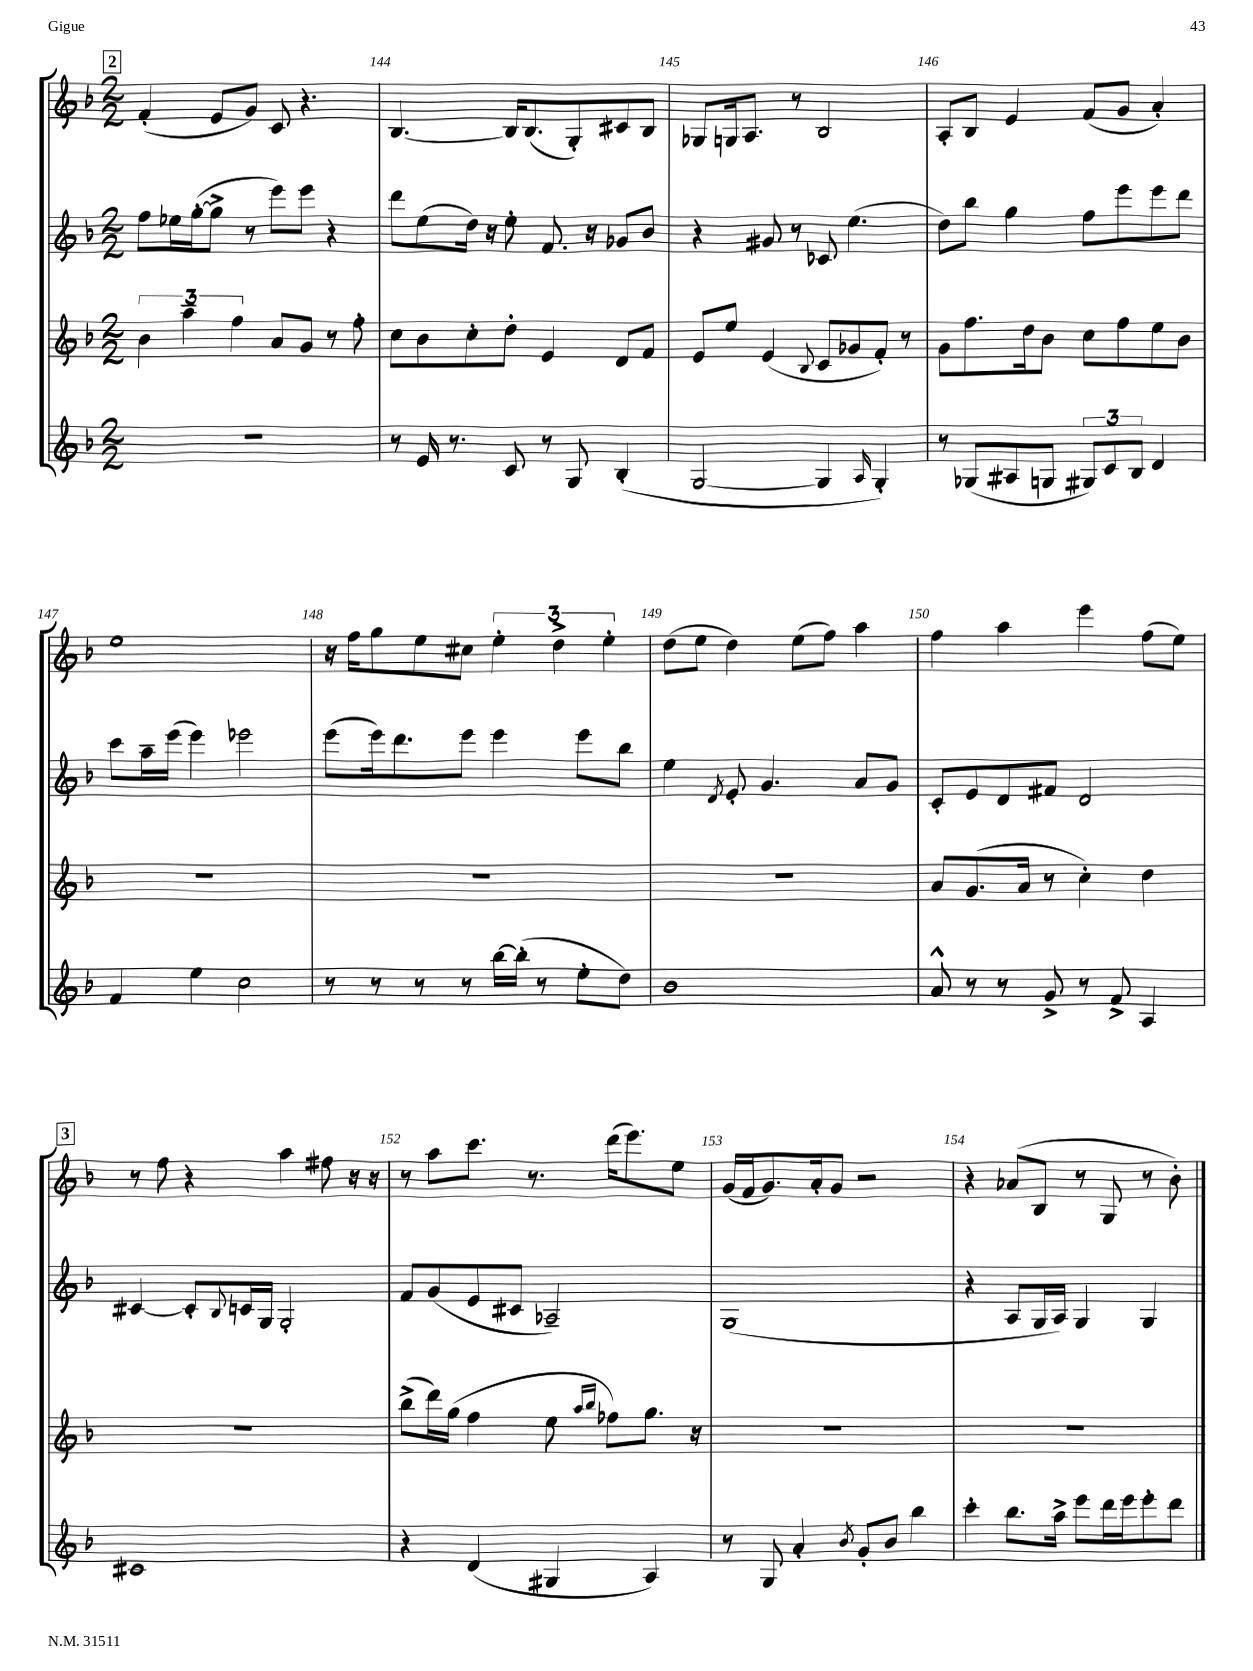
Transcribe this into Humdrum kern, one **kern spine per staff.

**kern	**kern	**kern	**kern
*staff4	*staff3	*staff2	*staff1
*clefG2	*clefG2	*clefG2	*clefG2
*k[b-]	*k[b-]	*k[b-]	*k[b-]
*M2/2	*M2/2	*M2/2	*M2/2
1r	6b-	8ff	(4f'
.	.	16ee-	.
.	6aa~	.	.
.	.	([16gg'	.
.	.	8gg^]	8e
.	6ff	.	.
.	.	8r	8g)
.	8a	8eee)	8c
.	8g	8eee	4.r
.	8r	4r	.
.	8ff'	.	.
=	=	=	=
8r	8cc	8ddd	[4.B-
16e	8b-	(8ee	.
8.r	.	.	.
.	8cc'	16dd)	.
.	.	16r	.
8c	8dd'	8ee'	16B-]
.	.	.	(8.B-
8r	4e	8.f	.
8G	.	.	8G')
.	.	16r	.
(4B-'	8d	8g-	8c#
.	8f	8b-	8B-
=	=	=	=
[2G	8e	4r	8G-
.	8ee	.	16G
.	.	.	8.A
.	(4e	8g#	.
.	.	8r	8r
.	8qqB-	.	.
4G]	8c	8c-	2B-
.	8g-	(4.ee	.
16qqA	.	.	.
4G')	8f')	.	.
.	8r	.	.
=	=	=	=
8r	8g	8dd)	8A'
(8G-	8.ff	8bb-	8B-
8A#	.	4gg	4e
.	16dd	.	.
8G	8b-	.	.
12G#)	8cc	8ff	(8f
12c	.	.	.
.	8ff	8eee	8g
12B-	.	.	.
4d	8ee	8eee	4a')
.	8b-	8ddd	.
=	=	=	=
4f	1r	8ccc	1ee
.	.	16aa~	.
.	.	(16eee	.
4ee	.	4eee)	.
2cc	.	2eee-	.
=	=	=	=
8r	1r	(8eee	16r
.	.	.	16ff
8r	.	16eee)	8gg
.	.	8.ddd	.
8r	.	.	8ee
8r	.	8eee	8cc#
[16bb-	.	4eee	6ee'
(16bb-']	.	.	.
8r	.	.	.
.	.	.	6dd^
8ee'	.	8eee	.
.	.	.	6ee'
8dd)	.	8bb-	.
=	=	=	=
1b-	1r	4ee	(8dd
.	.	.	8ee
.	.	8qd	.
.	.	8e'	4dd)
.	.	4.g	.
.	.	.	(8ee
.	.	.	8ff)
.	.	8a	4aa
.	.	8g	.
=	=	=	=
8a^^	8a	8c'	4ff
8r	(8.g	8e	.
8r	.	8d	4aa
.	16a	.	.
8g^	8r	8f#	.
8r	4cc')	2d	4eee
8f^	.	.	.
4A	4dd	.	(8ff
.	.	.	8ee)
=	=	=	=
1c#	1r	[4c#	8r
.	.	.	8ff
.	.	8c#']	4r
.	.	8qqB-	.
.	.	16c	.
.	.	16G	.
.	.	2G'	4aa
.	.	.	8ff#
.	.	.	16r
.	.	.	16r
=	=	=	=
4r	(8bb-^	8f	8r
.	16ddd)	(8g	8aa
.	(16gg	.	.
(4d	4ff	8e	8.ccc
.	.	8c#	.
.	.	.	8.r
4G#	8ee	2A-~)	.
.	16qqaa	.	.
.	16qqbb-	.	.
.	8ff-)	.	(16ddd
.	.	.	8.eee)
4A)	8.gg	.	.
.	.	.	8ee
.	16r	.	.
=	=	=	=
8r	1r	(1G	(16g
.	.	.	16f
8G	.	.	8.g)
4a'	.	.	.
.	.	.	16a'
.	.	.	8g
8qb-	.	.	.
8g'	.	.	2r
8b-	.	.	.
4bb-	.	.	.
=	=	=	=
4ccc'	1r	4r	4r
8.bb-	.	8A	(8a-
.	.	16G	8B-
16aa^	.	16A)	.
8eee	.	4G	8r
16ddd	.	.	8G
16eee	.	.	.
8eee'	.	4G	8r
8ddd	.	.	8b-')
==	==	==	==
*-	*-	*-	*-
